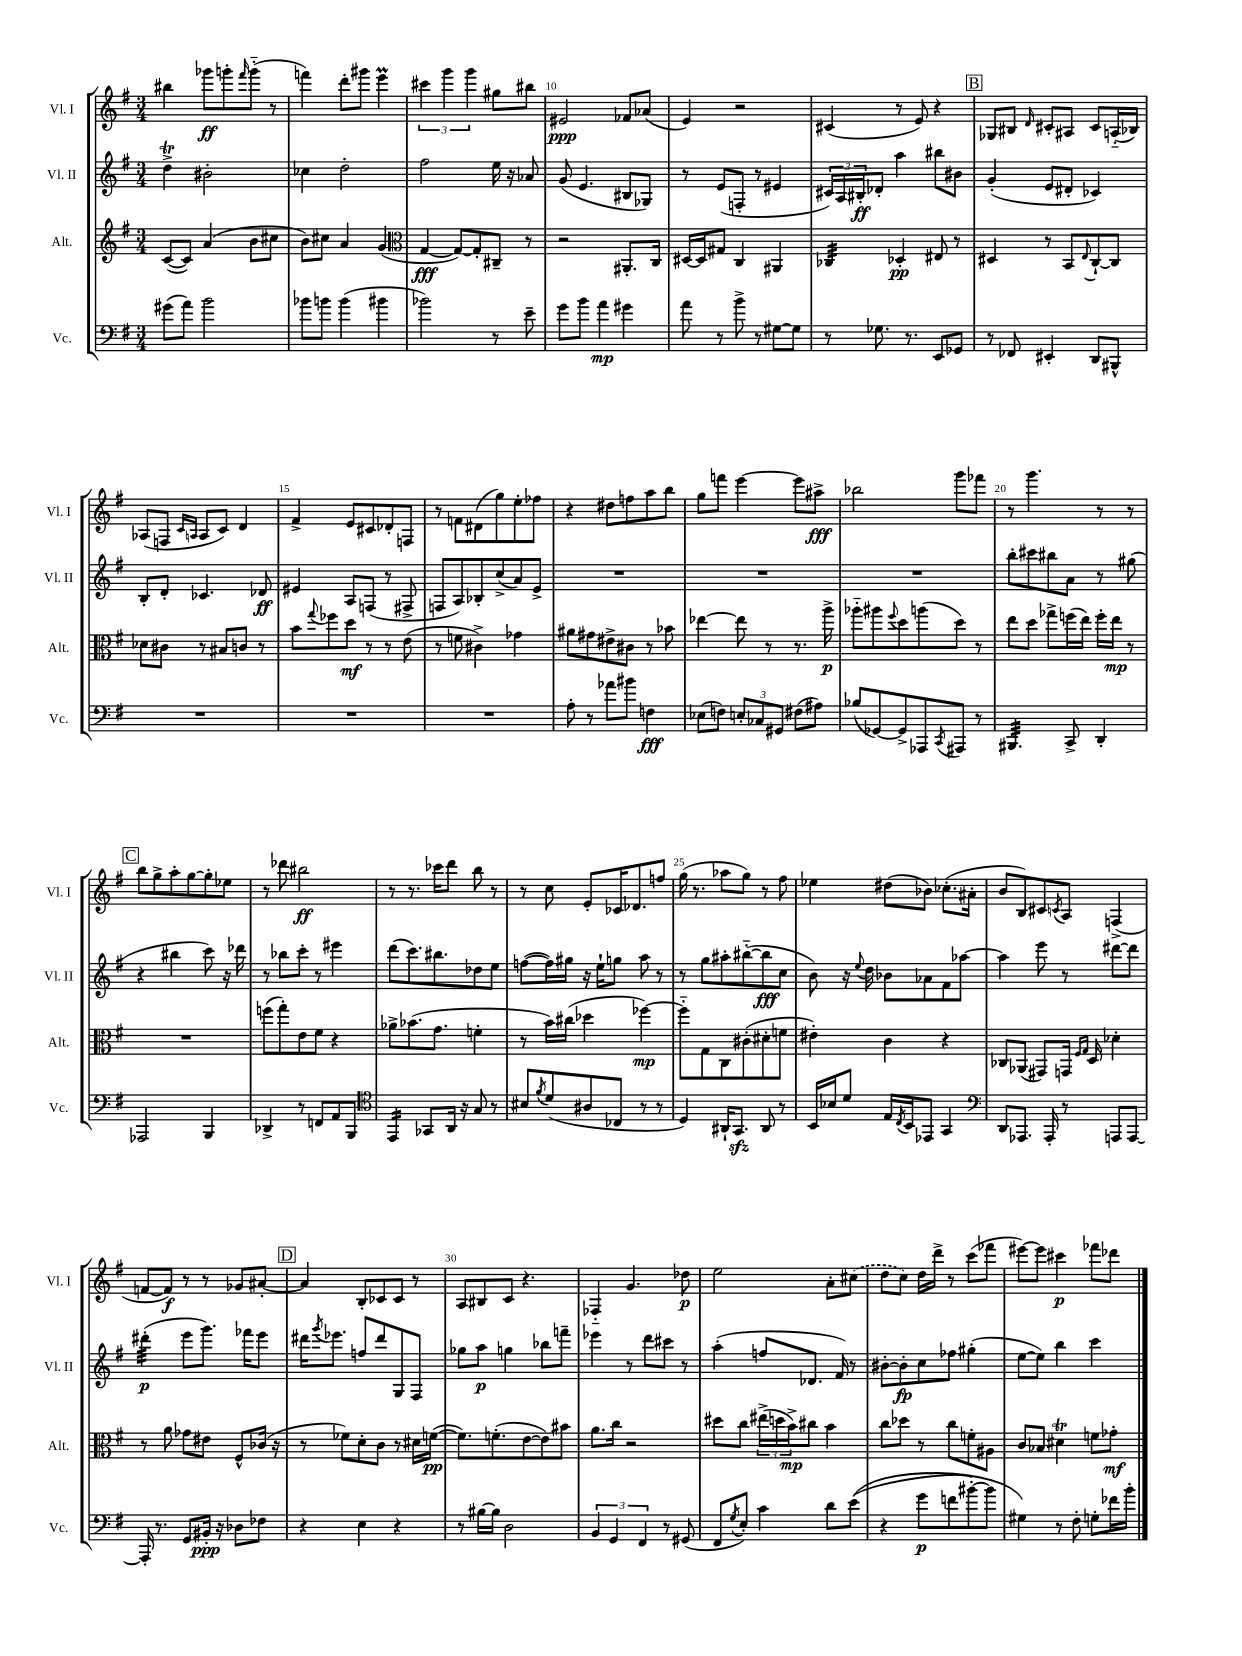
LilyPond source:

<<
\new StaffGroup <<
\new Staff = "s0" \with { instrumentName = "Vl. I" shortInstrumentName = "Vl. I" } {
    \clef treble \key g \major \numericTimeSignature \time 3/4
    bis''4 ges'''8\ff g'''8-. \grace { fis'''16 } g'''8-_( r8 |
    f'''4) d'''8-. gis'''8 e'''4\prall |
    \tuplet 3/2 { cis'''4 g'''4 g'''4 } gis''8 bis''8 |
    eis'2\ppp fes'8 aes'8( |
    e'4) r2 |
    cis'4( r8 e'8) r4 |
    \mark \markup { \box "B" } ges8 bis8 \grace { d'16 } cis'8-. ais8 cis'8 a16-_( bes16) |
    aes8( f8 \grace { c'16 a16 } a8 c'8) d'4 |
    fis'4-> e'8 cis'8 des'8-. f8 |
    r8 f'8 dis'8( g''8) e''8-. fes''8 |
    r4 dis''8 f''8 a''8 b''8 |
    g''8 f'''8 e'''4~ e'''8 ais''8->\fff |
    bes''2 g'''8 fes'''8 |
    r8 g'''4. r8 r8 |
    \mark \markup { \box "C" } b''8 g''8-> a''8-. g''8~ g''8-. ees''8 |
    r8 des'''8 bis''2\ff |
    r8 r8. ces'''16 d'''8 b''8 r8 |
    r8 c''8 e'8-. ces'16 des'8. f''8 |
    g''16( r8. aes''8 g''8) r8 fis''8 |
    ees''4 dis''8( bes'8) ces''8.-.( ais'16-. |
    b'8 b8) cis'8 \acciaccatura { c'8 } a8 f4->( |
    f'8~ f'8\f) r8 r8 ges'8 ais'8~-. |
    \mark \markup { \box "D" } ais'4 b8-. ces'8 ces'8 r8 |
    a8 bis8 c'8 r4. |
    fes4-_ g'4. des''8\p |
    e''2 a'8-. \once \slurDashed cis''8( |
    d''8 c''8) d''16 d'''16-> r8 c'''8( fes'''8 |
    eis'''8~) eis'''8 cis'''4\p fes'''8 des'''8 \bar "|." |
}
\new Staff = "s1" \with { instrumentName = "Vl. II" shortInstrumentName = "Vl. II" } {
    \clef treble \key g \major \numericTimeSignature \time 3/4
    d''4->\trill bis'2-. |
    ces''4 d''2-. |
    fis''2 e''16 r16 aes'8 |
    g'8( e'4. bis8 ges8) |
    r8 e'8( f8-. r8 eis'4 |
    \tuplet 3/2 { cis'16) a16 bis16-.\ff } des'8-. a''4 bis''8 bis'8 |
    \mark \markup { \box "B" } g'4-.( e'8 dis'8-. ces'4) |
    b8-. d'8-. ces'4. des'8\ff |
    eis'4 a8 f8( r8 fis8-> |
    f8 a8) bes8-. c''8->( a'8) e'8-> |
    R2. |
    R2. |
    R2. |
    b''8-. cis'''8 bis''8 a'8 r8 gis''8( |
    \mark \markup { \box "C" } r4 bis''4 c'''8) r16 des'''16 |
    r8 bes''8 c'''8-. r8 eis'''4 |
    d'''8( c'''8.) bis''8. des''8 e''8 |
    f''8~( f''16) gis''16 r16 e''16-! g''8 a''8 r8 |
    r8 g''8 ais''8-. bis''8~-_( bis''8\fff c''8 |
    b'8) r16 \appoggiatura { e''8 } d''16 bes'8 aes'8 fis'8 aes''8~ |
    aes''4 e'''8 r8 dis'''8~ dis'''8 |
    dis'''4:32-.\p( e'''8 g'''8.) fes'''16 e'''8 |
    \mark \markup { \box "D" } dis'''16 \acciaccatura { g'''8 } ees'''8. f''8 dis'''8 g8 fis8 |
    ges''8 a''8\p g''4 bes''8 f'''8-- |
    ees'''4 r8 d'''8 cis'''8 r8 |
    a''4-.( f''8 des'8. fis'16) r8 |
    bis'8~-. bis'8-.\fp c''8 fes''8 gis''4-.( |
    e''8~ e''8) b''4 c'''4 \bar "|." |
}
\new Staff = "s2" \with { instrumentName = "Alt." shortInstrumentName = "Alt." } {
    \clef treble \key g \major \numericTimeSignature \time 3/4
    c'8~( c'8) a'4( b'8 cis''8 |
    b'8) cis''8 a'4 g'4( |
    \clef alto g4~\fff g8~) g8-. cis8-- r8 |
    r2 ais,8.-. c16 |
    dis16~ dis16 gis8 c4 ais,4 |
    ces4:32 des4-.\pp eis8 r8 |
    \mark \markup { \box "B" } dis4 r8 b,8 \appoggiatura { e8 } c8~-! c8 |
    des'8 cis'8 r8 bis8 c'8 r8 |
    b'8 \appoggiatura { g''8 } fes''8 d''8\mf r8 r8 e'8( |
    r8 f'8 cis'4->) ges'4 |
    ais'8 gis'8 eis'8-> cis'8 r8 bes'8 |
    ees''4~ ees''8 r8 r8. a''16->\p |
    aes''8-_ ais''8 \appoggiatura { fis''8 } d''8 a''8( d''8) r8 |
    e''8 d''8 ges''8-> f''16( e''16) f''16-. e''16\mp r8 |
    \mark \markup { \box "C" } R2. |
    f''8( g''8-.) e'8 fis'8 r4 |
    aes'8-> bes'8.( g'8. f'4-. |
    r8 b'16) cis''16( des''4 fes''4~\mp) |
    fes''8-_ g8 c8 cis'8-.( dis'8-. f'8 |
    eis'4-.) c'4 r4 |
    ces8 aes,8( gis,8) g,16 \grace { fis16 g16 } d16 des'4-. |
    r8 a'8 ges'8 eis'8 fis8-^ ces'16( r16 |
    \mark \markup { \box "D" } r8 fes'8) d'8-. c'8 r8 dis'16 f'16~\pp( |
    f'8.) f'8.-.( e'8~ e'8) bis'8 |
    a'8. c''16 r2 |
    dis''8 c''8 \tuplet 3/2 { eis''16->( d''16 b'16->\mp) } cis''8 b'4 |
    c''8 des''8 r8 c''8 f'8-. ais8 |
    c'8 bes8 dis'4\trill f'8 ges'8-.\mf \bar "|." |
}
\new Staff = "s3" \with { instrumentName = "Vc." shortInstrumentName = "Vc." } {
    \clef bass \key g \major \numericTimeSignature \time 3/4
    gis'8( a'8) b'2 |
    bes'8 b'8 b'4( bis'4 |
    bes'2) r8 e'8-- |
    g'8 b'8 a'4\mp gis'4 |
    a'8 r8 b'8-> r8 gis8~ gis8 |
    r8 ges8. r8. e,8 ges,8 |
    \mark \markup { \box "B" } r8 fes,8 eis,4-. d,8 bis,,8-^ |
    R2. |
    R2. |
    R2. |
    a8-. r8 aes'8 bis'8 f4\fff |
    ees8( f8) \tuplet 3/2 { e8-. ces8 gis,8 } fis8( ais8) |
    bes8( ges,8~) ges,8-> aes,,8 \acciaccatura { c,8 } ais,,8 r8 |
    bis,,4.:32 c,8-> d,4-. |
    \mark \markup { \box "C" } aes,,2 b,,4 |
    des,4-> r8 f,8 a,8 b,,8 |
    \clef tenor e,4:16 ges,8 a,16 r16 g8 r8 |
    bis8 \acciaccatura { fis'8 } d'8( ais8 ces8 r8 r8 |
    d4) ais,16-! g,8.\sfz ais,8 r8 |
    b,16 bes16 d'8 e16 \acciaccatura { c8 } b,16 ees,8 g,4 |
    \clef bass d,8 aes,,8. aes,,16-. r8 a,,8 a,,8~ |
    a,,16-. r8. g,8 bis,16-.\ppp r16 des8 fes8 |
    \mark \markup { \box "D" } r4 e4 r4 |
    r8 bis16~ bis16 d2 |
    \tuplet 3/2 { b,4 g,4 fis,4 } r8 gis,8( |
    fis,8 \acciaccatura { g8 } e8-.) c'4 d'8 e'8(\( |
    r4 g'8\p f'8 bis'8~-.) bis'8 |
    gis4\) r8 fis8-. g8-. fes'16 b'16-. \bar "|." |
}
>>
>>
\layout { \context { \Score currentBarNumber = #7 \override BarNumber.break-visibility = ##(#f #t #t) barNumberVisibility = #(every-nth-bar-number-visible 5) } }
